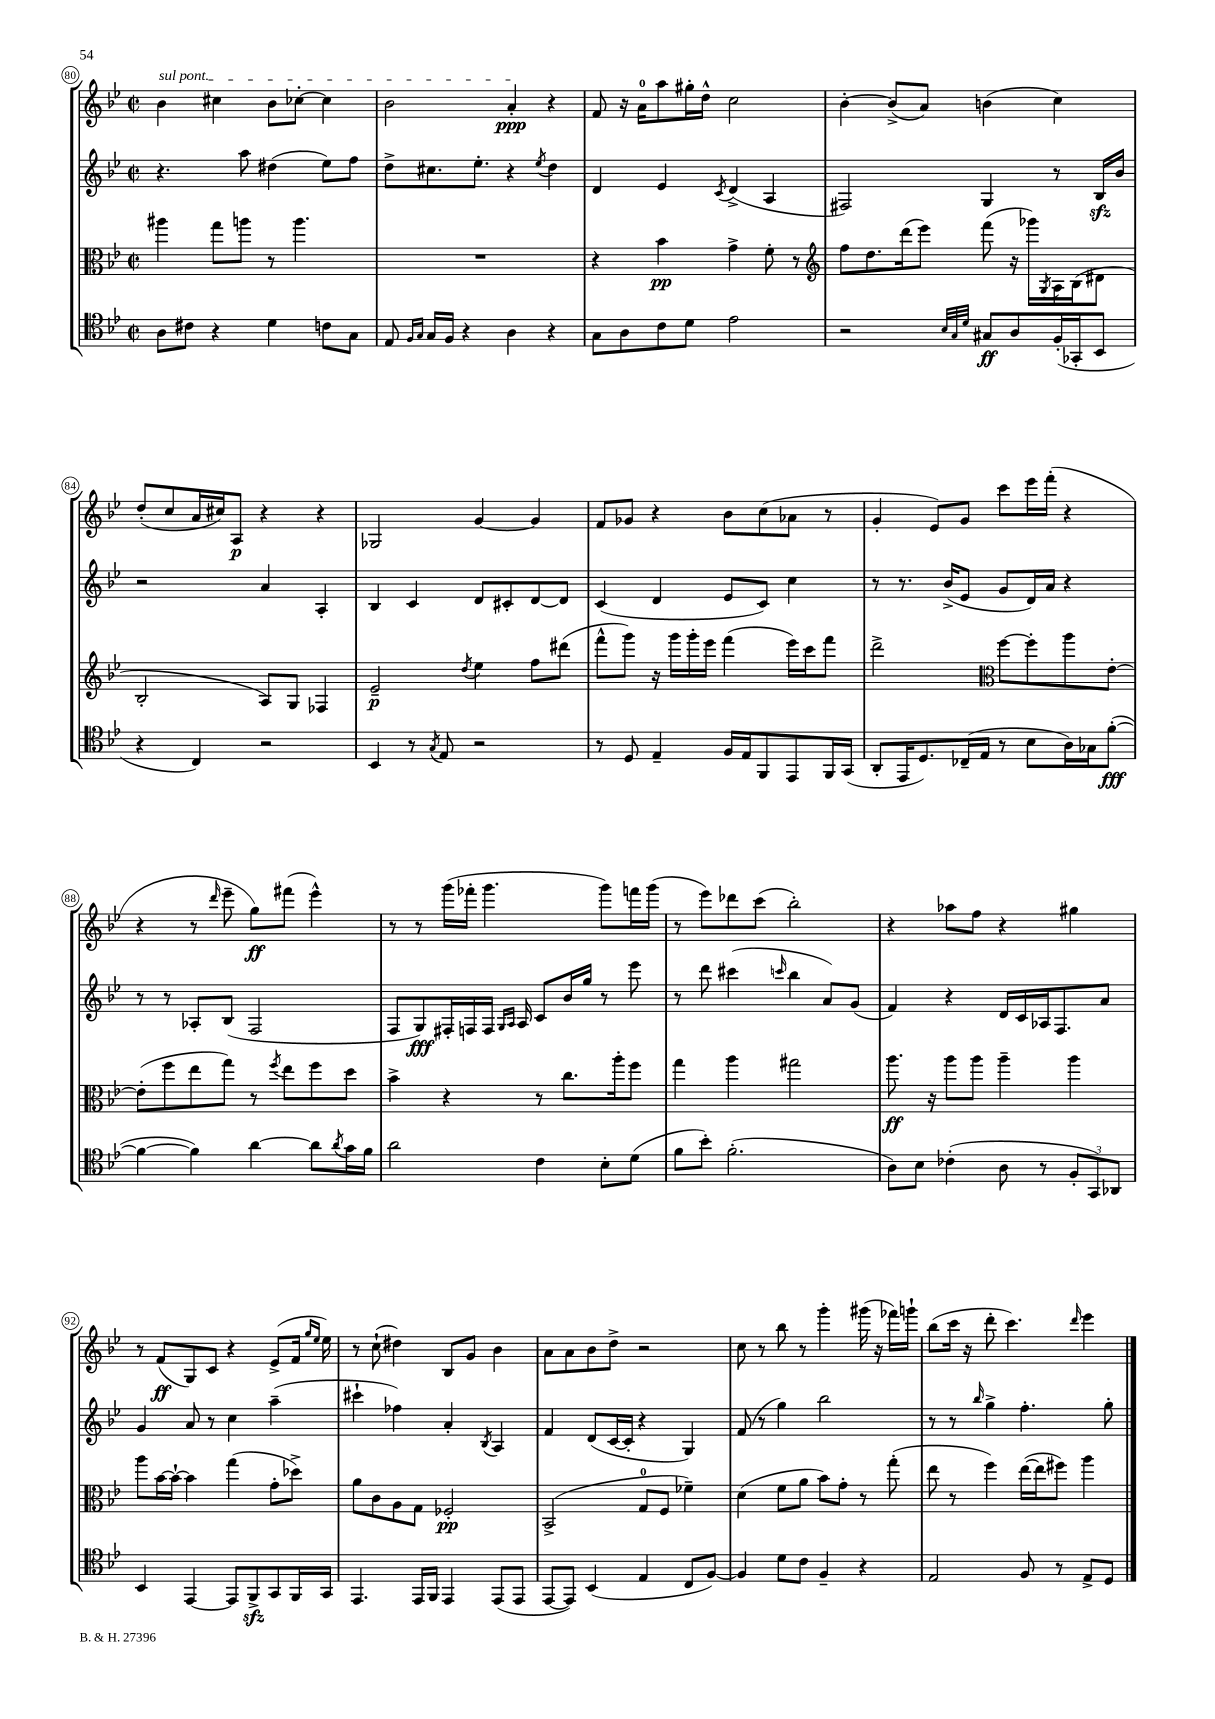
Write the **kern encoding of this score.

**kern	**kern	**kern	**kern
*staff4	*staff3	*staff2	*staff1
*clefC4	*clefC3	*clefG2	*clefG2
*k[b-e-]	*k[b-e-]	*k[b-e-]	*k[b-e-]
*M2/2	*M2/2	*M2/2	*M2/2
*met(c|)	*met(c|)	*met(c|)	*met(c|)
8A	4aa#	4.r	4b-
8c#	.	.	.
4r	8gg	.	4cc#
.	8aa	8aa	.
4d	8r	(4dd#	8b-
.	4.aa	.	[8cc-'
8c	.	8ee-)	4cc-]
8G	.	8ff	.
=	=	=	=
8E-	1r	8dd^	2b-
16qqF	.	.	.
16qqG	.	.	.
16G	.	8.cc#	.
16F	.	.	.
4r	.	.	.
.	.	8.ee-'	.
4A	.	4r	4a'
.	.	8qee-	.
4r	.	4dd	4r
=	=	=	=
8G	4r	4d	8f
8A	.	.	16r
.	.	.	16a
8c	4b-	4e-	8aa
8d	.	.	16gg#'
.	.	.	16dd^^
.	.	8qc	.
2e-	4g^	(4d^	2cc
.	8f'	4A	.
.	8r	.	.
=	=	=	=
*	*clefG2	*	*
2r	8ff	2F#)	[4b-'
.	8.dd	.	.
.	.	.	(8b-^]
.	(16ddd	.	.
.	8eee-)	.	8a)
32qqB-	.	.	.
32qqG	.	.	.
32qqd	.	.	.
8G#	(8fff	4G	(4b
8A	16r	.	.
.	16ggg-)	.	.
.	8qG	.	.
(16F'	16A	8r	4cc)
16GG-'	(16B-	.	.
8BB-	8d#	16B-	.
.	.	16b-	.
=	=	=	=
4r	2B-'	2r	(8dd'
.	.	.	8cc
4C)	.	.	16a
.	.	.	16cc#)
.	.	.	8A
2r	8A)	4a	4r
.	8G	.	.
.	4F-	4A'	4r
=	=	=	=
4BB-	2e-~	4B-	2G-
8r	.	4c	.
8qG	.	.	.
8E-	.	.	.
.	8qdd	.	.
2r	4ee-	8d	[4g
.	.	8c#'	.
.	8ff	[8d	4g]
.	(8ddd#	8d]	.
=	=	=	=
8r	8fff^^	(4c	8f
8D	8ggg)	.	8g-
4E-~	16r	4d	4r
.	16ggg	.	.
.	16ggg'	.	.
.	16eee-	.	.
16F	(4fff	8e-	8b-
16E-	.	.	.
8FF	.	8c)	(8cc
8EE-	16eee-)	4cc	8a-
.	16ccc	.	.
16FF	8fff	.	8r
(16GG	.	.	.
=	=	=	=
8AA'	2ddd^	8r	4g'
16EE-	.	8.r	.
8.D)	.	.	.
.	.	.	8e-)
.	.	(16b-^	.
(16C-~	.	8e-	8g
16E-	.	.	.
*	*clefC3	*	*
8r	[8ff	8g	8ccc
8B-	8ff']	16d)	16eee-
.	.	16a	(16fff'
16A)	8aa	4r	4r
16G-	.	.	.
([8f'	[8e-'	.	.
=	=	=	=
4f_	(8e-']	8r	4r
.	8ff	8r	.
4f])	8ee-	8A-'	8r
.	.	.	16qqddd
.	8gg)	(8B-	8eee-~
[4a	8r	2F	8gg)
.	8qff	.	.
.	8ee-	.	(8fff#
8a]	8ff	.	4eee-^^)
8qa	.	.	.
16g	8dd	.	.
16f	.	.	.
=	=	=	=
2a	4b-^	8F	8r
.	.	8G)	8r
.	4r	16F#'	(16ggg
.	.	16F	16fff-'
.	.	16F	4.ggg
.	.	16qqG	.
.	.	16qqA	.
.	.	16A	.
4c	8r	8c	.
.	8.cc	16b-	.
.	.	16gg	.
8B-'	.	8r	8ggg)
.	16aa'	.	.
(8d	8ff	8eee-	16fff
.	.	.	(16ggg
=	=	=	=
8f	4gg	8r	8r
8b-')	.	8ddd	8eee-)
(2.f'	4aa	(4ccc#	8ddd-
.	.	.	(8ccc
.	.	16qqccc	.
.	2gg#	4bb-	2bb-')
.	.	8a)	.
.	.	(8g	.
=	=	=	=
8A)	8.aa	4f)	4r
8B-	.	.	.
.	16r	.	.
(4c-'	8aa	4r	8aa-
.	8aa	.	8ff
8A	4aa~	16d	4r
.	.	16c	.
8r	.	16A-	.
.	.	8.F	.
12F'	4aa	.	4gg#
12GG)	.	.	.
.	.	8a	.
12AA-	.	.	.
=	=	=	=
4BB-	8aa	4g	8r
.	[16b-	.	(8f
.	16b-`_	.	.
[4EE-	4b-]	8a	8G)
.	.	8r	8c
8EE-]	(4gg	4cc	4r
8FF^	.	.	.
8GG	8g'	(4aa~	(8e-^
16FF	8dd-^)	.	16f
.	.	.	16qqgg
.	.	.	16qqee-
16GG	.	.	16ee-)
=	=	=	=
4.EE-	8a	4ccc#`	8r
.	8c	.	(8cc`
.	8A	4ff-)	4dd#)
16EE-	8G	.	.
16FF	.	.	.
4EE-	2F-'	4a'	8B-
.	.	.	8g
.	.	8qB-	.
(8EE-	.	4A	4b-
8EE-	.	.	.
=	=	=	=
[8EE-	(2BB-^	4f	8a
8EE-])	.	.	8a
(4BB-	.	(8d	8b-
.	.	[16c	8dd^
.	.	16c']	.
4E-	8G	4r	2r
.	8F	.	.
8C	4f-~)	4G)	.
[8F)	.	.	.
=	=	=	=
4F]	(4d	(8f	8cc
.	.	8r	8r
8d	8f	4gg)	8bb-
8c	8a	.	8r
4F~	8b-)	2bb-	4ggg'
.	8g'	.	.
4r	8r	.	(16ggg#
.	.	.	16r
.	(8gg'	.	16fff-)
.	.	.	16ggg`
=	=	=	=
2E-	8ee-	8r	(8bb-
.	8r	8r	16ccc
.	.	.	16r
.	.	16qqbb-	.
.	4ff)	4gg^	8ddd'
.	.	.	4.ccc)
8F	([16ee-	4.ff'	.
.	16ee-]	.	.
8r	8ff#)	.	.
.	.	.	16qqddd
8E-^	4aa	.	4eee-
8D	.	8gg'	.
==	==	==	==
*-	*-	*-	*-
